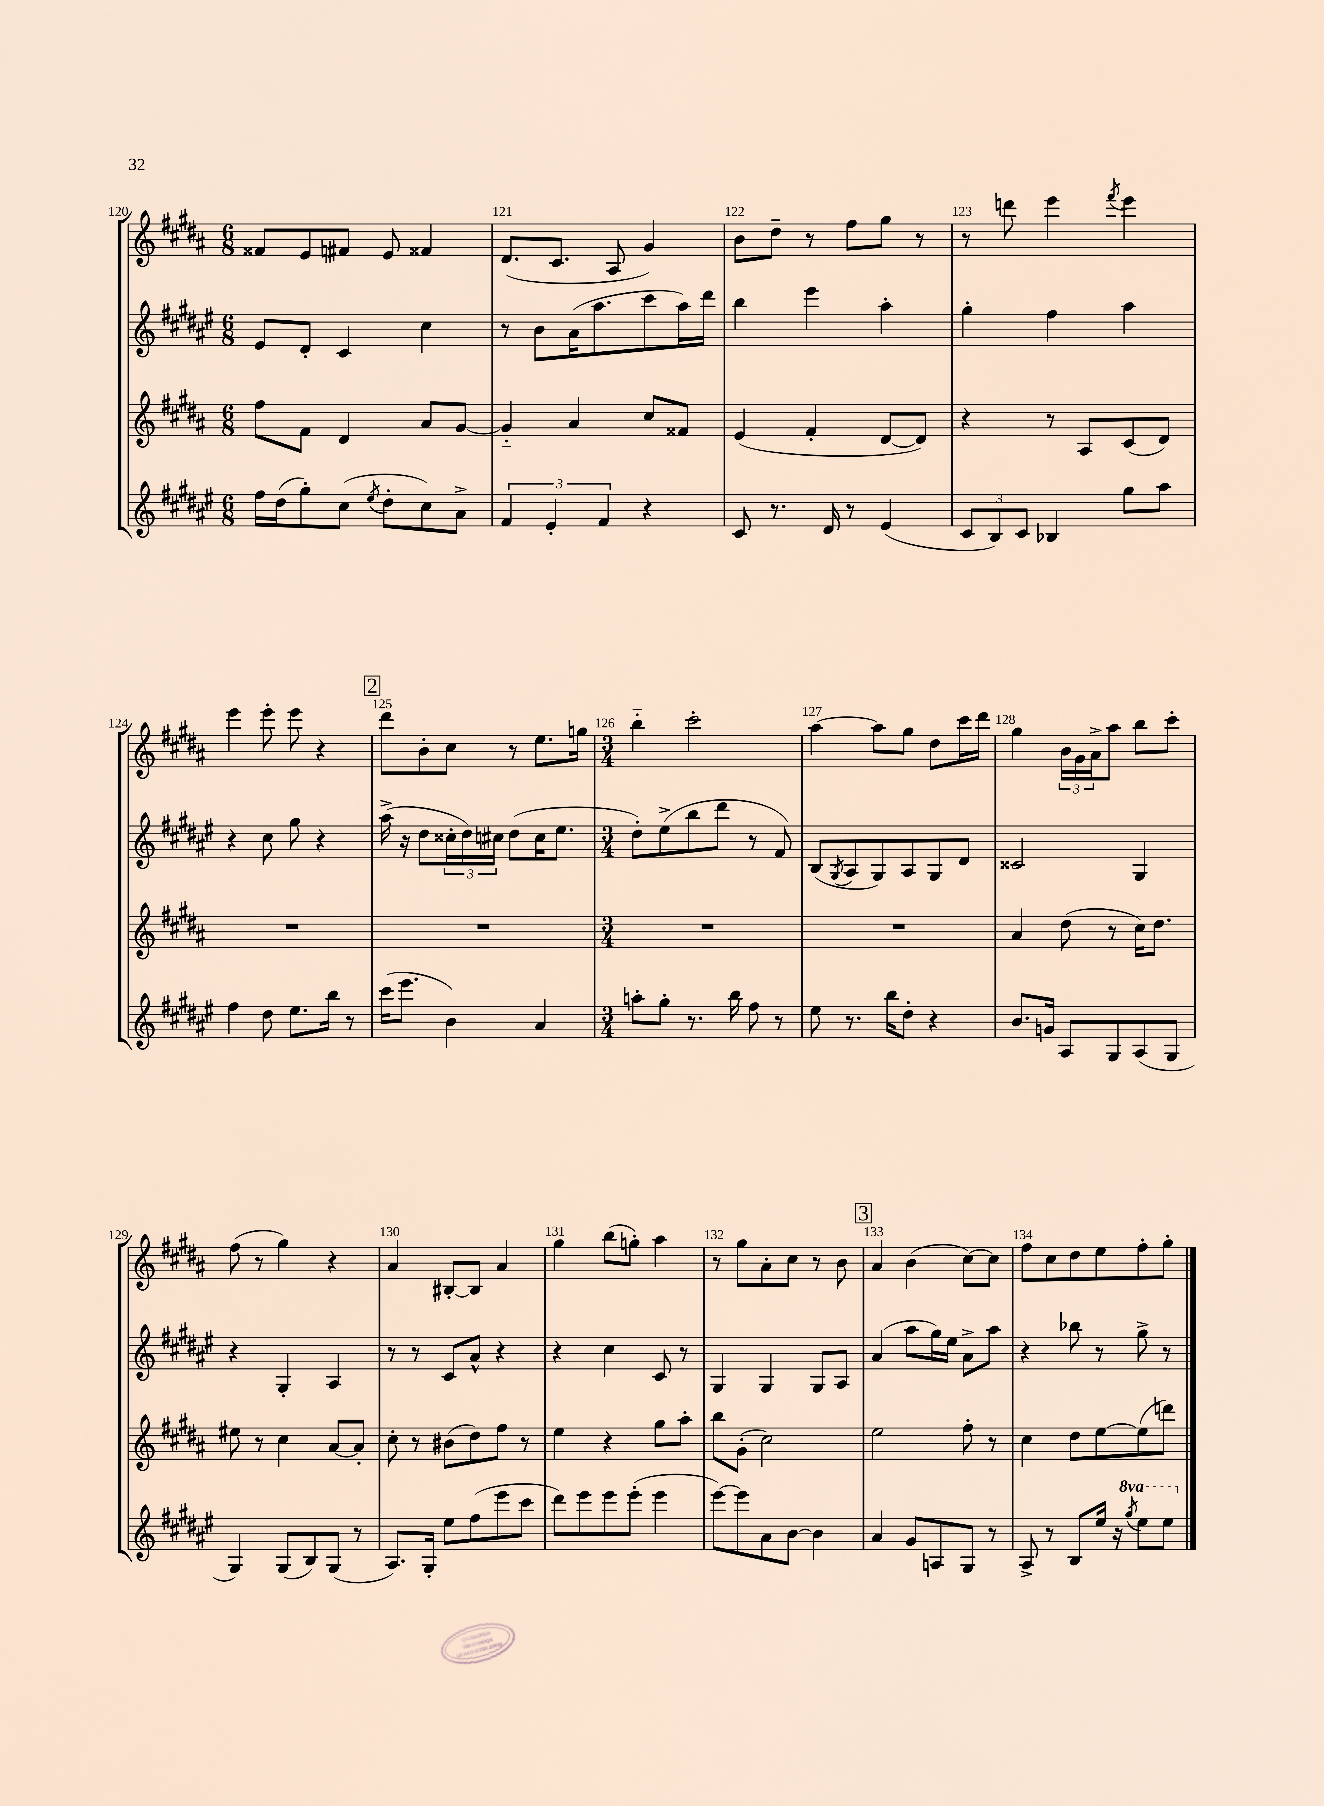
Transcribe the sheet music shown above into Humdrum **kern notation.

**kern	**kern	**kern	**kern
*staff4	*staff3	*staff2	*staff1
*clefG2	*clefG2	*clefG2	*clefG2
*k[f#c#g#d#a#e#]	*k[f#c#g#d#a#]	*k[f#c#g#d#a#e#]	*k[f#c#g#d#a#]
*M6/8	*M6/8	*M6/8	*M6/8
16ff#	8ff#	8e#	8f##
(16dd#	.	.	.
8gg#')	8f#	8d#'	8e
(8cc#	4d#	4c#	8f#
8qee#	.	.	.
8dd#'	.	.	8e
8cc#)	8a#	4cc#	4f##
8a#^	[8g#	.	.
=	=	=	=
6f#	4g#'~]	8r	(8.d#
.	.	8b	.
6e#'	.	.	.
.	.	.	8.c#
.	4a#	(16a#	.
.	.	8.aa#	.
6f#	.	.	.
.	.	.	8A#
4r	8cc#	8ccc#	4g#)
.	8f##	16aa#)	.
.	.	16ddd#	.
=	=	=	=
8c#	(4e	4bb	8b
8.r	.	.	8dd#~
.	4f#'	4eee#	8r
16d#	.	.	.
8r	.	.	8ff#
(4e#	[8d#	4aa#'	8gg#
.	8d#])	.	8r
=	=	=	=
12c#	4r	4gg#'	8r
12B)	.	.	.
.	.	.	8ddd
12c#	.	.	.
4B-	8r	4ff#	4eee
.	8A#	.	.
.	.	.	8qfff#
8gg#	(8c#	4aa#	4eee
8aa#	8d#)	.	.
=	=	=	=
4ff#	2.r	4r	4eee
8dd#	.	8cc#	8eee'
8.ee#	.	8gg#	8eee
.	.	4r	4r
16bb	.	.	.
8r	.	.	.
=	=	=	=
(16ccc#	2.r	(16aa#^	8ddd#
8.eee#	.	16r	.
.	.	8dd#	8b'
4b)	.	24cc##'	8cc#
.	.	24dd#)	.
.	.	24cc#	.
.	.	(8dd#	8r
4a#	.	16cc#	8.ee
.	.	8.ee#	.
.	.	.	16gg
=	=	=	=
*M3/4	*M3/4	*M3/4	*M3/4
8aa'	2.r	8dd#')	4bb'~
8gg#'	.	(8ee#^	.
8.r	.	8bb	2ccc#'
.	.	8ddd#	.
16bb	.	.	.
8ff#	.	8r	.
8r	.	8f#)	.
=	=	=	=
8ee#	2.r	(8B	[4aa#
.	.	8qG#	.
8.r	.	8A#	.
.	.	8G#)	8aa#]
16bb	.	.	.
8dd#'	.	8A#	8gg#
4r	.	8G#	8dd#
.	.	8d#	16ccc#
.	.	.	16ddd#
=	=	=	=
8.b	4a#	2c##	4gg#
16g	.	.	.
8A#	(8dd#	.	24b
.	.	.	24g#
.	.	.	24a#^
8G#	8r	.	8aa#
(8A#	16cc#)	4G#	8bb
.	8.dd#	.	.
8G#	.	.	8ccc#'
=	=	=	=
4G#)	8ee#	4r	(8ff#
.	8r	.	8r
(8G#	4cc#	4G#'	4gg#)
8B)	.	.	.
(8G#	[8a#	4A#	4r
8r	8a#']	.	.
=	=	=	=
8.A#)	8cc#'	8r	4a#
.	8r	8r	.
16G#'	.	.	.
8ee#	(8b#	8c#	[8B#'
(8ff#	8dd#)	8a#^^	8B#]
8eee#	8ff#	4r	4a#
8ccc#	8r	.	.
=	=	=	=
8ddd#)	4ee	4r	4gg#
8eee#	.	.	.
8eee#	4r	4cc#	(8bb
(8eee#'	.	.	8gg')
4eee#	8gg#	8c#	4aa#
.	8aa#'	8r	.
=	=	=	=
[8eee#)	8bb	4G#	8r
8eee#]	(8g#'	.	8gg#
8a#	2cc#)	4G#	8a#'
[8b	.	.	8cc#
4b]	.	8G#	8r
.	.	8A#	8b
=	=	=	=
4a#	2ee	(4a#	4a#
8g#	.	8aa#	(4b
8A	.	16gg#)	.
.	.	16ee#	.
8G#	8ff#'	8a#^	[8cc#)
8r	8r	8aa#	8cc#]
=	=	=	=
8A#^	4cc#	4r	8ff#
8r	.	.	8cc#
8B	8dd#	8bb-	8dd#
16ee#	[8ee	8r	8ee
16r	.	.	.
8qggg#	.	.	.
8eee#	(8ee]	8gg#^	8ff#'
8eee#	8ddd)	8r	8gg#'
==	==	==	==
*-	*-	*-	*-
